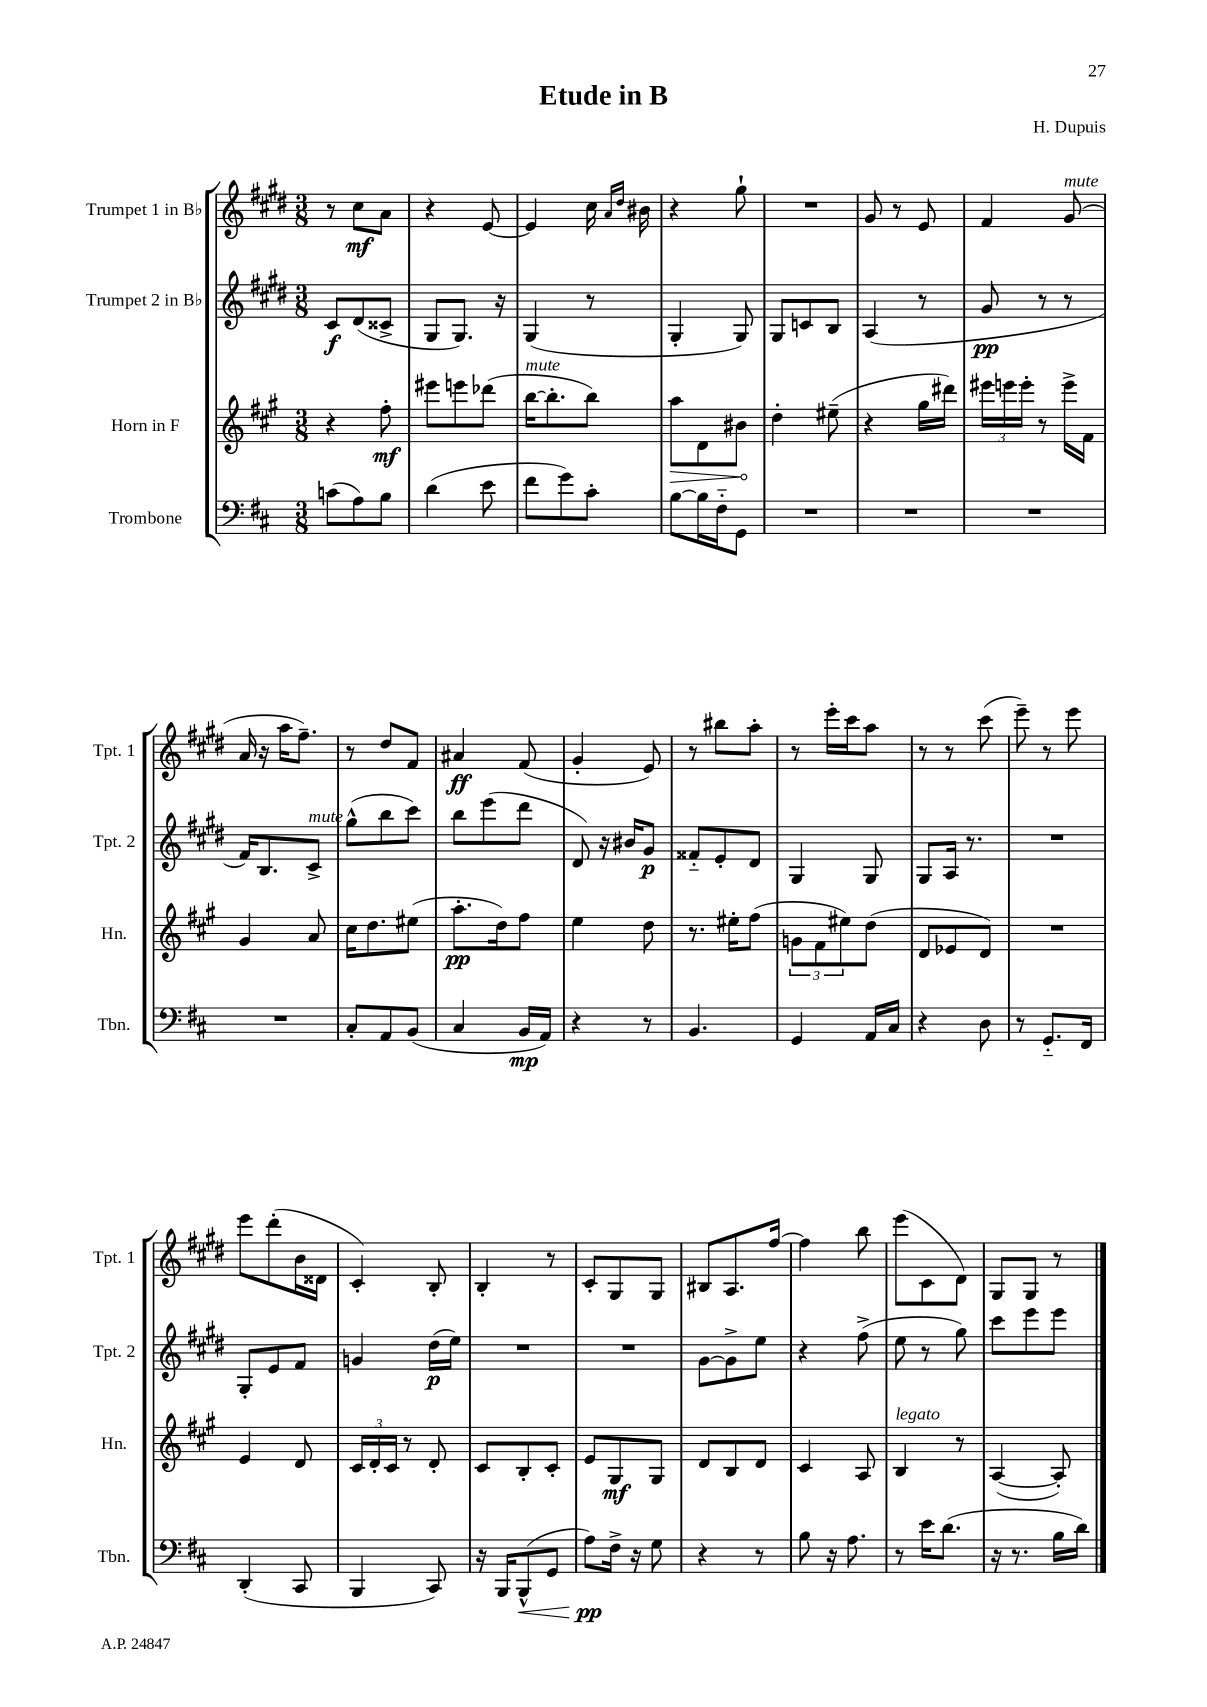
\header { title = "Etude in B" composer = "H. Dupuis" }
<<
\new StaffGroup <<
\new Staff = "s0" \with { instrumentName = "Trumpet 1 in Bb" shortInstrumentName = "Tpt. 1" } {
    \clef treble \key e \major \numericTimeSignature \time 3/8
    r8 cis''8\mf a'8 |
    r4 e'8~ |
    e'4 cis''16 \grace { a'16 dis''16 } bis'16 |
    r4 gis''8-! |
    R4. |
    gis'8 r8 e'8 |
    fis'4 gis'8^\markup { \italic "mute" }( |
    a'16 r16 a''16 fis''8.--) |
    r8 dis''8 fis'8 |
    ais'4\ff fis'8( |
    gis'4-. e'8) |
    r8 bis''8 a''8-. |
    r8 e'''16-. cis'''16 a''8 |
    r8 r8 cis'''8( |
    e'''8--) r8 e'''8 |
    e'''8 dis'''8-.( b'16 disis'16 |
    cis'4-.) b8-. |
    b4-. r8 |
    cis'8-. gis8 gis8 |
    bis8 a8. fis''16~ |
    fis''4 b''8 |
    e'''8( cis'8 dis'8) |
    gis8 gis8 r8 \bar "|." |
}
\new Staff = "s1" \with { instrumentName = "Trumpet 2 in Bb" shortInstrumentName = "Tpt. 2" } {
    \clef treble \key e \major \numericTimeSignature \time 3/8
    cis'8\f dis'8( cisis'8-> |
    gis8 gis8.) r16 |
    gis4( r8 |
    gis4-. gis8) |
    gis8 c'8 b8 |
    a4( r8 |
    gis'8\pp r8 r8 |
    fis'16) b8. cis'8->^\markup { \italic "mute" } |
    gis''8-^( b''8 cis'''8) |
    b''8 e'''8( dis'''8 |
    dis'8) r16 bis'16 gis'8\p |
    fisis'8-_ e'8-. dis'8 |
    gis4 gis8 |
    gis8 a16 r8. |
    R4. |
    gis8-. e'8 fis'8 |
    g'4 dis''16\p( e''16) |
    R4. |
    R4. |
    gis'8~ gis'8-> e''8 |
    r4 fis''8->( |
    e''8 r8 gis''8) |
    cis'''8 e'''8 e'''8 \bar "|." |
}
\new Staff = "s2" \with { instrumentName = "Horn in F" shortInstrumentName = "Hn." } {
    \clef treble \key a \major \numericTimeSignature \time 3/8
    r4 fis''8-.\mf |
    eis'''8 e'''8 des'''8( |
    b''16~^\markup { \italic "mute" } b''8.-. b''8) |
    \once \override Hairpin.circled-tip = ##t a''8\> d'8 bis'8\! |
    d''4-. eis''8--( |
    r4 gis''16 dis'''16) |
    \tuplet 3/2 { eis'''16 e'''16 e'''16-. } r8 e'''16-> fis'16 |
    gis'4 a'8 |
    cis''16 d''8. eis''8( |
    a''8.-.\pp d''16) fis''8 |
    e''4 d''8 |
    r8. eis''16-. fis''8( |
    \tuplet 3/2 { g'8 fis'8 eis''8) } d''8( |
    d'8 ees'8 d'8) |
    R4. |
    e'4 d'8 |
    \tuplet 3/2 { cis'16 d'16-. cis'16 } r8 d'8-. |
    cis'8 b8-. cis'8-. |
    e'8 gis8\mf gis8 |
    d'8 b8 d'8 |
    cis'4 a8 |
    b4^\markup { \italic "legato" } r8 |
    a4~( a8-.) \bar "|." |
}
\new Staff = "s3" \with { instrumentName = "Trombone" shortInstrumentName = "Tbn." } {
    \clef bass \key d \major \numericTimeSignature \time 3/8
    c'8( a8) b8 |
    d'4( e'8 |
    fis'8 g'8) cis'8-. |
    b8~ b16 fis16-_ g,8 |
    R4. |
    R4. |
    R4. |
    R4. |
    cis8-. a,8 b,8( |
    cis4 b,16\mp a,16) |
    r4 r8 |
    b,4. |
    g,4 a,16 cis16 |
    r4 d8 |
    r8 g,8.-_ fis,16 |
    d,4-.( cis,8 |
    b,,4 cis,8) |
    r16 b,,16 b,,8-^\<( g,8 |
    a8\pp\!) fis16-> r16 g8 |
    r4 r8 |
    b8 r16 a8. |
    r8 e'16 d'8.( |
    r16 r8. b16 d'16) \bar "|." |
}
>>
>>
\layout { \context { \Score \remove "Bar_number_engraver" } }
